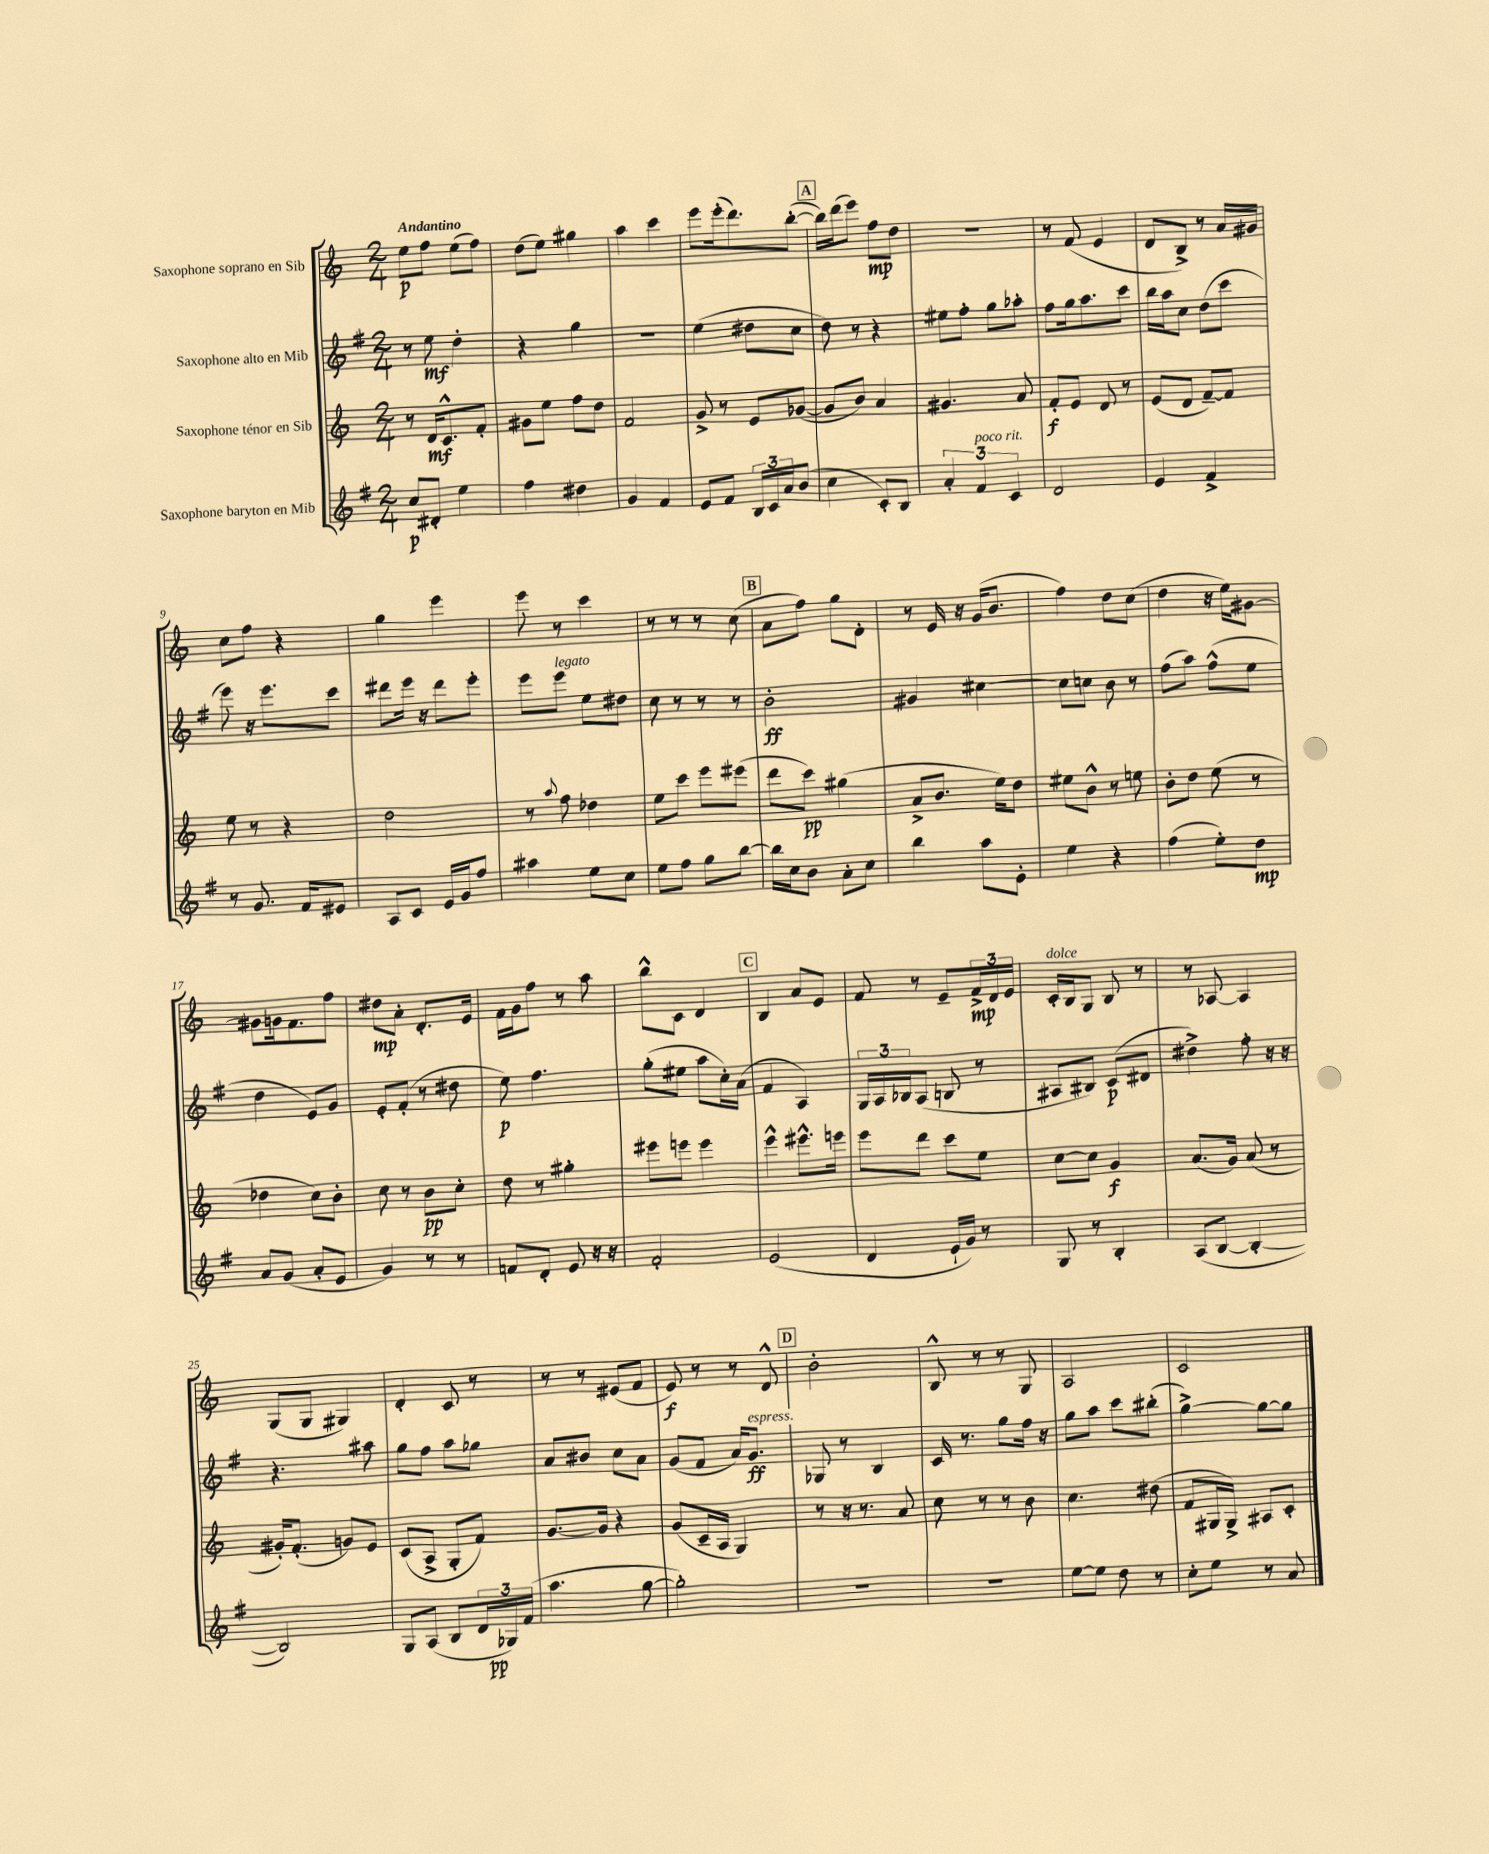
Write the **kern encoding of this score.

**kern	**kern	**kern	**kern
*staff4	*staff3	*staff2	*staff1
*clefG2	*clefG2	*clefG2	*clefG2
*k[f#]	*k[]	*k[f#]	*k[]
*M2/4	*M2/4	*M2/4	*M2/4
8cc	8r	8r	8ee
8d#'	16d	8ee	8ff
.	8.c^^	.	.
4ee	.	4dd'	(8ee
.	8f'	.	8ff)
=	=	=	=
4ff#	8g#	4r	(8dd
.	8ee	.	8ee)
4dd#	8ff	4gg	4gg#
.	8dd	.	.
=	=	=	=
4g	2f	2r	4aa
4f#	.	.	4ccc
=	=	=	=
8e	8g^	(4ee	8eee
8f#	8r	.	(16eee'
.	.	.	8.ddd)
24B	8e	8dd#	.
24c	.	.	.
24a	.	.	.
(8b	([8g-	8cc	([8bb'
=	=	=	=
4cc	8g-]	8dd)	16bb])
.	.	.	(16ddd
.	8b)	8r	8eee)
8c')	4a	4r	8ff
8B	.	.	8dd
=	=	=	=
6a'	4.g#	8ee#	2r
.	.	8ff#'	.
6f#	.	.	.
.	.	8gg	.
6c	.	.	.
.	8a	8aa-'	.
=	=	=	=
2d	8f'	8ff#	8r
.	8e	16gg	(8f
.	.	8.aa	.
.	8d	.	4e
.	8r	8ccc	.
=	=	=	=
4e	(8e	16bb	8d
.	.	16aa	.
.	8d	8cc	8B^)
4f#^	[8f~)	(8dd	8r
.	8f]	8ccc	16a
.	.	.	16g#
=	=	=	=
8r	8ee	8eee)	8cc
8.g	8r	16r	8ff
.	.	8.eee	.
.	4r	.	4r
16f#	.	.	.
8e#	.	8ccc	.
=	=	=	=
8A	2dd	8ddd#	4gg
8c	.	16eee	.
.	.	16r	.
16e	.	8ddd#	4eee
16g	.	.	.
8ff#	.	8eee'	.
=	=	=	=
4aa#	8r	8eee	8eee
.	8qqaa	.	.
.	8ff	8eee	8r
8ee	4dd-	8ee	4ccc
8cc	.	8dd#	.
=	=	=	=
8ee	8ee	8cc	8r
8ff#	8ccc	8r	8r
8gg	8eee	8r	8r
[8bb	(8eee#	8r	(8cc
=	=	=	=
16bb]	8ddd	2b'	8a
16cc	.	.	.
8b	8ccc)	.	8ff)
8a'	(4gg#	.	8gg
8cc	.	.	8d'
=	=	=	=
4bb	8a^	4g#	8r
.	8.b	.	16e
.	.	.	16r
8aa	.	[4cc#	(16g
.	16ee)	.	8.b
8e'	8dd	.	.
=	=	=	=
4ee	8ee#	8cc#]	4ff)
.	8b^^	8cc	.
4r	8r	8b	8dd
.	8ee	8r	(8cc
=	=	=	=
(4ff#	8b'	(8ff#	4dd
.	8dd	8aa)	.
8ee')	(8ee	(8ff#^^	16r
.	.	.	16ee)
8dd	8r	8ee	[8g#
=	=	=	=
8a	4dd-	4dd	8g#]
(8g	.	.	16g
.	.	.	8.f
8a'	8cc)	8e)	.
8e	8b'	8g	8ff
=	=	=	=
4g)	8cc	8e'	8dd#
.	8r	(8f#'	8a'
8r	8b	8r	8.d'
8r	8cc'	8dd#	.
.	.	.	16e
=	=	=	=
8f	8dd	8ee)	16f
.	.	.	16g
8d'	8r	4.ff#	8ff
8e	4gg#'	.	8r
16r	.	.	8aa
16r	.	.	.
=	=	=	=
2f#'	8eee#	(8gg'	8bb^^
.	8eee	8ee#	8c
.	4eee	8aa	4d
.	.	16cc')	.
.	.	(16a	.
=	=	=	=
(2e	4eee^^	4f#	4B
.	8.eee#^^	4A)	8a
.	.	.	8e
.	16eee	.	.
=	=	=	=
4d	8eee	24G	8f
.	.	24A	.
.	.	24B-	.
.	8ddd	(8A	8r
16e`	8ccc	8B	8e~
16g)	.	.	.
8r	8ee	8r	24f^
.	.	.	24d
.	.	.	24e
=	=	=	=
8G	[8cc	8A#	16c'
.	.	.	16B
8r	8cc]	8B#)	8G
4B'	4g	(8c	8B
.	.	8d#	8r
=	=	=	=
(8A	(8.a	4dd#^)	8r
[8B	.	.	[8A-
.	16g)	.	.
4B'_	(8a	8ff#'	4A-]
.	8r	16r	.
.	.	16r	.
=	=	=	=
2B])	16g#')	4.r	(8G
.	(8.f'	.	.
.	.	.	8G
.	8g)	.	4G#)
.	8e	8aa#	.
=	=	=	=
8G	(8c	8gg	4d'
(8A	8A^	8ff#	.
8B	8G'	8aa	8c
24d	8f)	8gg-	8r
24G-)	.	.	.
(24f#	.	.	.
=	=	=	=
4.aa	[8.g	8a	8r
.	.	8b#	8r
.	16g]	.	.
.	4r	8cc	(8e#
[8gg	.	8a	8f
=	=	=	=
2gg'])	(8g	(8g	8e)
.	16c~	8f#	8r
.	16A	.	.
.	4G)	16a)	8r
.	.	8.g	.
.	.	.	8d^^
=	=	=	=
2r	8r	8G-	2b'
.	16r	8r	.
.	8.r	.	.
.	.	4B	.
.	8a	.	.
=	=	=	=
2r	8cc	16c	8B^^
.	.	8.r	.
.	8r	.	8r
.	8r	8gg	8r
.	8b	16ff#	8G
.	.	16r	.
=	=	=	=
[8ee	4.cc	8gg	2A
8ee]	.	8aa	.
8dd	.	8ccc	.
8r	(8dd#	(8bb#'	.
=	=	=	=
8cc'	8f	[4gg^)	2c
8ee	16G#	.	.
.	16G#^)	.	.
8r	8A#	8gg_	.
8a	8c'	8gg]	.
==	==	==	==
*-	*-	*-	*-
